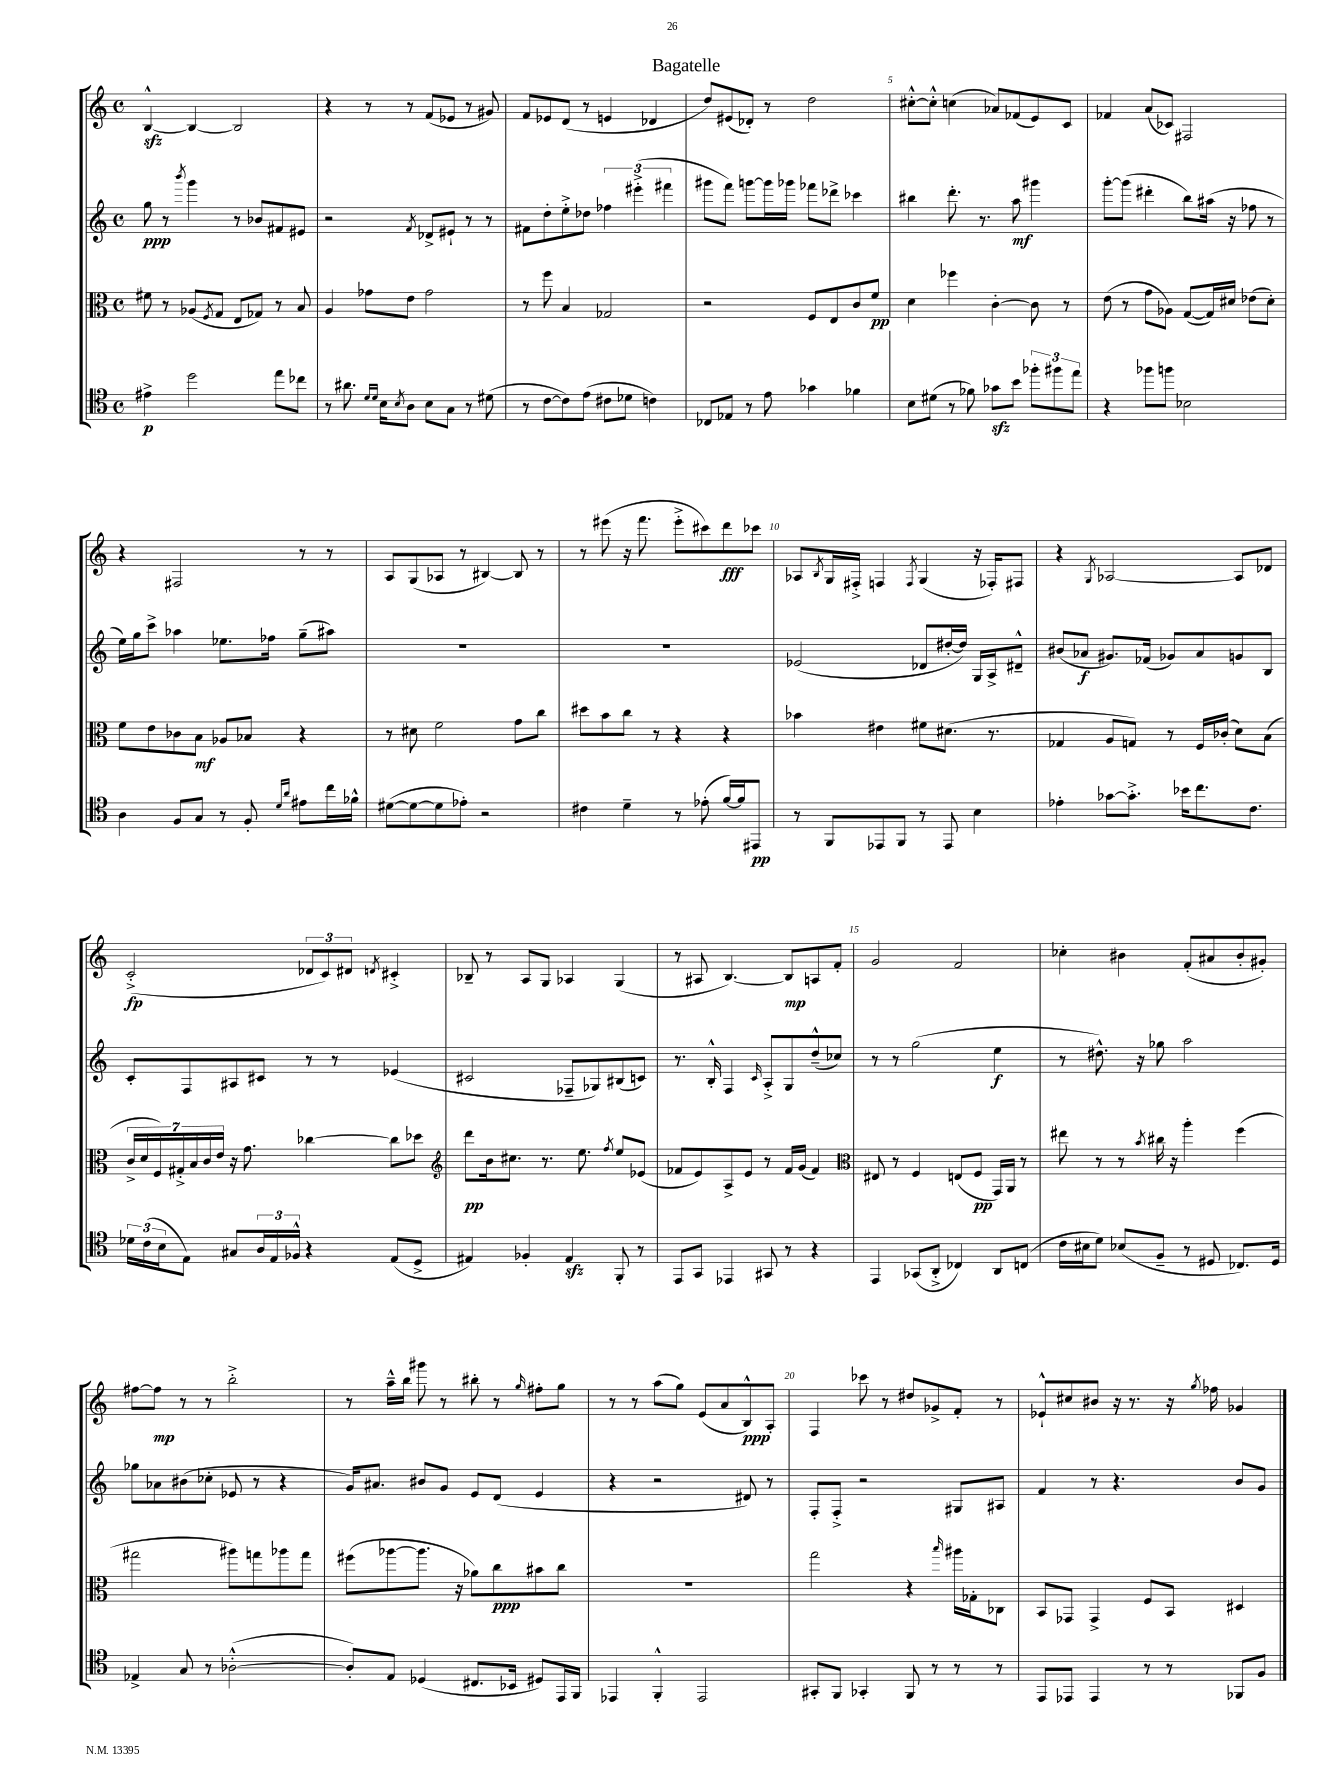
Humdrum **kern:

**kern	**dynam	**kern	**dynam	**kern	**dynam	**kern	**dynam
*part4	*part4	*part3	*part3	*part2	*part2	*part1	*part1
*staff4	*staff4	*staff3	*staff3	*staff2	*staff2	*staff1	*staff1
*clefC4	*	*clefC3	*	*clefG2	*	*clefG2	*
*k[]	*	*k[]	*	*k[]	*	*k[]	*
*M4/4	*	*M4/4	*	*M4/4	*	*M4/4	*
*met(c)	*	*met(c)	*	*met(c)	*	*met(c)	*
=1	=1	=1	=1	=1	=1	=1	=1
4e#X^\	p	8f#X\	.	8gg\	ppp	[4Bzz^^/	.
.	.	8r	.	8r	.	.	.
.	.	.	.	8qbbb/	.	.	.
2dd\	.	(8A-X/L	.	4ggg\	.	4B/_	.
.	.	8qF/	.	.	.	.	.
.	.	8G/J	.	.	.	.	.
.	.	8E/L	.	8r	.	2B/]	.
.	.	8G-X/J)	.	8b-X/L	.	.	.
8ee\L	.	8r	.	8f#X/	.	.	.
8cc-X\J	.	8B/	.	8e#X/J	.	.	.
=2	=2	=2	=2	=2	=2	=2	=2
8r	.	4A/	.	2r	.	4r	.
8.a#X\	.	.	.	.	.	.	.
.	.	8g-X\L	.	.	.	8r	.
16qqd/LL	.	.	.	.	.	.	.
16qqd/JJ	.	.	.	.	.	.	.
16B\KL	.	.	.	.	.	.	.
8qB/	.	.	.	.	.	.	.
8A\J	.	8e\J	.	.	.	8r	.
.	.	.	.	8qf/	.	.	.
8B\L	.	2g-\	.	8d-X^/L	.	(8f/L	.
8G\J	.	.	.	8e#X`/J	.	8e-X/J	.
8r	.	.	.	8r	.	8r	.
(8d#X\	.	.	.	8r	.	8g#X/)	.
=3	=3	=3	=3	=3	=3	=3	=3
8r	.	8r	.	8f#X\L	.	8f/L	.
[8c\L	.	8ff\	.	8dd'\	.	8e-X/	.
8c\])	.	4B/	.	8ee'^\	.	(8d/J	.
(8e\J	.	.	.	8dd-X\J	.	8r	.
8c#X\L	.	2G-X/	.	6ff-X\	.	4en/	.
8d-X\J	.	.	.	.	.	.	.
.	.	.	.	(6eee#X'^\	.	.	.
4cn\)	.	.	.	.	.	4d-X/	.
.	.	.	.	6fff#X\	.	.	.
=4	=4	=4	=4	=4	=4	=4	=4
8C-X/L	.	2r	.	8ggg#X\L	.	8dd/L)	.
8E-X/J	.	.	.	8fff\J)	.	(8e#X/	.
8r	.	.	.	[8gggn\L	.	8d-X'/J)	.
8e\	.	.	.	16ggg\L]	.	8r	.
.	.	.	.	16ggg-X\JJ	.	.	.
4g-X\	.	8F/L	.	8fff-X\L	.	2dd\	.
.	.	8E/	.	8ddd-X^\J	.	.	.
4f-X\	.	8c/	.	4ccc-X\	.	.	.
.	.	8f/J	pp	.	.	.	.
=5	=5	=5	=5	=5	=5	=5	=5
8B\L	.	4d\	.	4bb#X\	.	[8cc#X'^^\L	.
(8d#X\J	.	.	.	.	.	8cc#'^^\J]	.
8r	.	4ff-X\	.	8.ddd'\	.	(4ccn\	.
8f-X\)	.	.	.	.	.	.	.
.	.	.	.	8.r	.	.	.
8g-Xzz\L	.	[4c'\	.	.	.	8a-X/L)	.
8b\J	.	.	.	8aa\	mf	(8f-X/	.
12ff-X'\L	.	8c\]	.	4ggg#X\	.	8e/)	.
12ff#X\	.	.	.	.	.	.	.
.	.	8r	.	.	.	8c/J	.
12ee\J	.	.	.	.	.	.	.
=6	=6	=6	=6	=6	=6	=6	=6
4r	.	(8e\	.	[8ggg'\L	.	4f-X/	.
.	.	8r	.	(8ggg\J]	.	.	.
8ff-X\L	.	8g\L	.	4ddd#X'\	.	(8a/L	.
8ffn\J	.	8A-X\J)	.	.	.	8c-X/J)	.
2B-X\	.	([8G/L	.	8bb\L)	.	2F#X/	.
.	.	16G/L])	.	(16aa#X\Jk	.	.	.
.	.	16d#X/JJ	.	16r	.	.	.
.	.	(8e-X\L	.	8ff-X\	.	.	.
.	.	8d#'\J)	.	8r	.	.	.
!!LO:LB:g=z
=7	=7	=7	=7	=7	=7	=7	=7
4A\	.	8f\L	.	16ee\LL)	.	4r	.
.	.	.	.	16gg\J	.	.	.
.	.	8e\	.	8ccc^\J	.	.	.
8F/L	.	8c-X\	.	4aa-X\	.	2F#X/	.
8G/J	.	8B\J	mf	.	.	.	.
8r	.	8A-X/L	.	8.ee-X\L	.	.	.
8F'/	.	8B-X/J	.	.	.	.	.
.	.	.	.	16ff-X\Jk	.	.	.
16qqd/LL	.	.	.	.	.	.	.
16qqa/JJ	.	.	.	.	.	.	.
8e#X\L	.	4r	.	(8gg~\L	.	8r	.
16cc\L	.	.	.	8aa#X\J)	.	8r	.
16f-X^^\JJ	.	.	.	.	.	.	.
=8	=8	=8	=8	=8	=8	=8	=8
([8d#X\L	.	8r	.	1r	.	8A/L	.
8d#\_	.	8d#X\	.	.	.	(8G/	.
8d#\]	.	2f\	.	.	.	8A-X/J	.
8e-X'\J)	.	.	.	.	.	8r	.
2r	.	.	.	.	.	[4B#X/)	.
.	.	8g\L	.	.	.	8B#/]	.
.	.	8cc\J	.	.	.	8r	.
=9	=9	=9	=9	=9	=9	=9	=9
4c#X\	.	8dd#X\L	.	1r	.	8r	.
.	.	8b\	.	.	.	(8eee#X\	.
4d~\	.	8cc\J	.	.	.	16r	.
.	.	.	.	.	.	8.fff\	.
.	.	8r	.	.	.	.	.
8r	.	4r	.	.	.	8eee#'^\L	.
(8e-X'\	.	.	.	.	.	8ccc#X\)	.
[16f/LL)	.	4r	.	.	.	8ddd\	fff
16f/J]	.	.	.	.	.	.	.
8EE#X/J	pp	.	.	.	.	8ccc-X\J	.
=10	=10	=10	=10	=10	=10	=10	=10
8r	.	4b-X\	.	(2e-X/	.	8A-X/L	.
.	.	.	.	.	.	8qB/	.
8FF/L	.	.	.	.	.	16G/L	.
.	.	.	.	.	.	16F#X'^/JJ	.
8EE-X/	.	4e#X\	.	.	.	4Fn/	.
8FF/J	.	.	.	.	.	.	.
.	.	.	.	.	.	8qF/	.
8r	.	8f#X\L	.	8d-X/L	.	(4G/	.
8EE-/	.	(8.d#X\J	.	[16dd#X'/L	.	.	.
.	.	.	.	16dd#/JJ])	.	.	.
4B\	.	.	.	16G/LL	.	16r	.
.	.	8.r	.	16A^/J	.	16F-X'/KL)	.
.	.	.	.	8d#X~^^/J	.	8F#X/J	.
=11	=11	=11	=11	=11	=11	=11	=11
4e-X'\	.	4G-X/	.	(8b#X/L	.	4r	.
.	.	.	.	8a-X/J	f	.	.
.	.	.	.	.	.	8qG/	.
[8g-X\L	.	8A/L	.	8.g#X/L)	.	[2A-X/	.
8.g-'^\J]	.	8Gn/J)	.	.	.	.	.
.	.	.	.	(16f-X/Jk	.	.	.
.	.	8r	.	8g-X/L)	.	.	.
16b-X\KL	.	.	.	.	.	.	.
8.cc\	.	16F/LL	.	8a-/	.	.	.
.	.	(16c-X'/JJ	.	.	.	.	.
.	.	8d\L)	.	8gn/	.	8A-/L]	.
8.c\J	.	.	.	.	.	.	.
.	.	(8B\J	.	8B/J	.	8d-X/J	.
!!LO:LB:g=z
=12	=12	=12	=12	=12	=12	=12	=12
24d-X\LL	.	28c^/LL	.	8c'/L	.	(2c'^/	fp
.	.	28d/	.	.	.	.	.
(24c\	.	.	.	.	.	.	.
.	.	28F/)	.	.	.	.	.
24B\J	.	.	.	.	.	.	.
.	.	28G#X'^/	.	.	.	.	.
8E\J)	.	.	.	8F/	.	.	.
.	.	28B/	.	.	.	.	.
.	.	28c/	.	.	.	.	.
.	.	28e/JJ	.	.	.	.	.
8G#X/L	.	16r	.	8A#X/	.	.	.
.	.	8.g\	.	.	.	.	.
24A/L	.	.	.	8c#X/J	.	.	.
24E/	.	.	.	.	.	.	.
24F-X^^/JJ	.	.	.	.	.	.	.
4r	.	[4cc-X\	.	8r	.	12d-X/L	.
.	.	.	.	.	.	12c/)	.
.	.	.	.	8r	.	.	.
.	.	.	.	.	.	12d#X/J	.
.	.	.	.	.	.	8qdn/	.
(8E/L	.	8cc-\L]	.	(4e-X/	.	4c#X'^/	.
8D^/J	.	8dd-X\J	.	.	.	.	.
=13	=13	=13	=13	=13	=13	=13	=13
*	*	*clefG2	*	*	*	*	*
4E#X/)	.	8ddd\L	pp	2c#X/	.	8B-X~/	.
.	.	16b\k	.	.	.	8r	.
.	.	8.cc#X\J	.	.	.	.	.
4F-X'/	.	.	.	.	.	8A/L	.
.	.	8.r	.	.	.	8G/J	.
4E#zz/	.	.	.	8F-X~/L	.	4A-X/	.
.	.	8.ee\	.	.	.	.	.
.	.	.	.	8G-X/)	.	.	.
.	.	8qff/	.	.	.	.	.
8FF'/	.	8ee/L	.	(8B#X/	.	(4G/	.
8r	.	(8e-X/J	.	8cn/J)	.	.	.
=14	=14	=14	=14	=14	=14	=14	=14
8EE/L	.	8f-X/L	.	8.r	.	8r	.
8GG/J	.	8e/)	.	.	.	8A#X/	.
.	.	.	.	16B'^^/	.	.	.
4EE-X/	.	8A^/	.	4F/	.	[4.B/)	.
.	.	8e/J	.	.	.	.	.
.	.	.	.	16qqc/	.	.	.
8GG#X/	.	8r	.	8A'^/L	.	.	.
8r	.	16f-/LL	.	8G/	.	8B/L]	mp
.	.	(16g/JJ	.	.	.	.	.
4r	.	4f-/)	.	(8dd~^^/	.	8An/	.
.	.	.	.	8cc-X/J)	.	8f'/J	.
=15	=15	=15	=15	=15	=15	=15	=15
*	*	*clefC3	*	*	*	*	*
4EE/	.	8E#X/	.	8r	.	2g/	.
.	.	8r	.	8r	.	.	.
(8GG-X/L	.	4F/	.	(2gg\	.	.	.
8AA'^/J	.	.	.	.	.	.	.
4C-X/)	.	(8En/L	.	.	.	2f/	.
.	.	8F/J	pp	.	.	.	.
8AA/L	.	16GG/LL)	.	4ee\	f	.	.
.	.	16AA/JJ	.	.	.	.	.
(8Cn/J	.	8r	.	.	.	.	.
=16	=16	=16	=16	=16	=16	=16	=16
16c\LL	.	8ee#X\	.	8r	.	4cc-X'\	.
16B#X\J	.	.	.	.	.	.	.
8d\J)	.	8r	.	8.dd#X^^\)	.	.	.
(8B-X/L	.	8r	.	.	.	4b#X\	.
.	.	.	.	16r	.	.	.
.	.	8qb/	.	.	.	.	.
8F~/J	.	16cc#X\	.	8gg-X\	.	.	.
.	.	16r	.	.	.	.	.
8r	.	4aa'\	.	2aa\	.	(8f'/L	.
8D#X/	.	.	.	.	.	8a#X/	.
8.C-X/L)	.	(4ff\	.	.	.	8b#'/	.
.	.	.	.	.	.	8g#X'/J)	.
16D#/Jk	.	.	.	.	.	.	.
!!LO:LB:g=z
=17	=17	=17	=17	=17	=17	=17	=17
4E-X^/	.	2gg#X\	.	8gg-X\L	.	[8ff#X\L	.
.	.	.	.	8a-X\	.	8ff#\J]	mp
8G/	.	.	.	(8b#X\	.	8r	.
8r	.	.	.	8cc-X'\J	.	8r	.
([2A-X'^^\	.	8aa#X\L)	.	8e-X/	.	2bb'^\	.
.	.	8ggn\	.	8r	.	.	.
.	.	8aa-X\	.	4r	.	.	.
.	.	8gg\J	.	.	.	.	.
=18	=18	=18	=18	=18	=18	=18	=18
8A-'/L])	.	(8ff#X\L	.	16g/KL)	.	8r	.
.	.	.	.	8.a#X/J	.	.	.
8E/J	.	[8aa-X\	.	.	.	16aa~^^\LL	.
.	.	.	.	.	.	16bb\JJ	.
(4D-X/	.	8.aa-\J]	.	8b#X/L	.	8ggg#X\	.
.	.	.	.	8g/J	.	8r	.
.	.	16r	.	.	.	.	.
8.C#X/L	.	8a-X\L)	.	8e/L	.	8bb#X'\	.
.	.	8cc\	ppp	(8d/J	.	8r	.
16BB-X/Jk	.	.	.	.	.	.	.
.	.	.	.	.	.	16qqgg/	.
8D#X/L)	.	8b#X\	.	4e/	.	8ff#X'\L	.
16EE/L	.	8cc\J	.	.	.	8gg\J	.
16FF/JJ	.	.	.	.	.	.	.
=19	=19	=19	=19	=19	=19	=19	=19
4EE-X/	.	1r	.	4r	.	8r	.
.	.	.	.	.	.	8r	.
4FF'^^/	.	.	.	2r	.	(8aa\L	.
.	.	.	.	.	.	8gg\J)	.
2EE-/	.	.	.	.	.	(8e/L	.
.	.	.	.	.	.	8a/	.
.	.	.	.	8d#X/)	.	8B^^/)	ppp
.	.	.	.	8r	.	8A'/J	.
=20	=20	=20	=20	=20	=20	=20	=20
8GG#X'/L	.	2gg\	.	8F'/L	.	4F/	.
8FF/J	.	.	.	8F'^/J	.	.	.
4GG-X'/	.	.	.	2r	.	8ccc-X\	.
.	.	.	.	.	.	8r	.
8FF/	.	4r	.	.	.	8dd#X/L	.
8r	.	.	.	.	.	8g-X^/	.
.	.	16qqbb/	.	.	.	.	.
8r	.	16aa#X\LL	.	8G#X/L	.	8f'/J	.
.	.	16G-X'\J	.	.	.	.	.
8r	.	8C-X\J	.	8A#X/J	.	8r	.
=21	=21	=21	=21	=21	=21	=21	=21
8EE/L	.	8BB/L	.	4f/	.	8e-X`^^/L	.
8EE-X/J	.	8GG-X/J	.	.	.	8cc#X/	.
4EE-/	.	4GG-^/	.	8r	.	8b#X/J	.
.	.	.	.	4.r	.	16r	.
.	.	.	.	.	.	8.r	.
8r	.	8F/L	.	.	.	.	.
8r	.	8BB/J	.	.	.	16r	.
.	.	.	.	.	.	8qgg/	.
.	.	.	.	.	.	16ff-X\	.
8FF-X/L	.	4D#X/	.	8b/L	.	4g-X/	.
8F/J	.	.	.	8g/J	.	.	.
==	==	==	==	==	==	==	==
*-	*-	*-	*-	*-	*-	*-	*-
